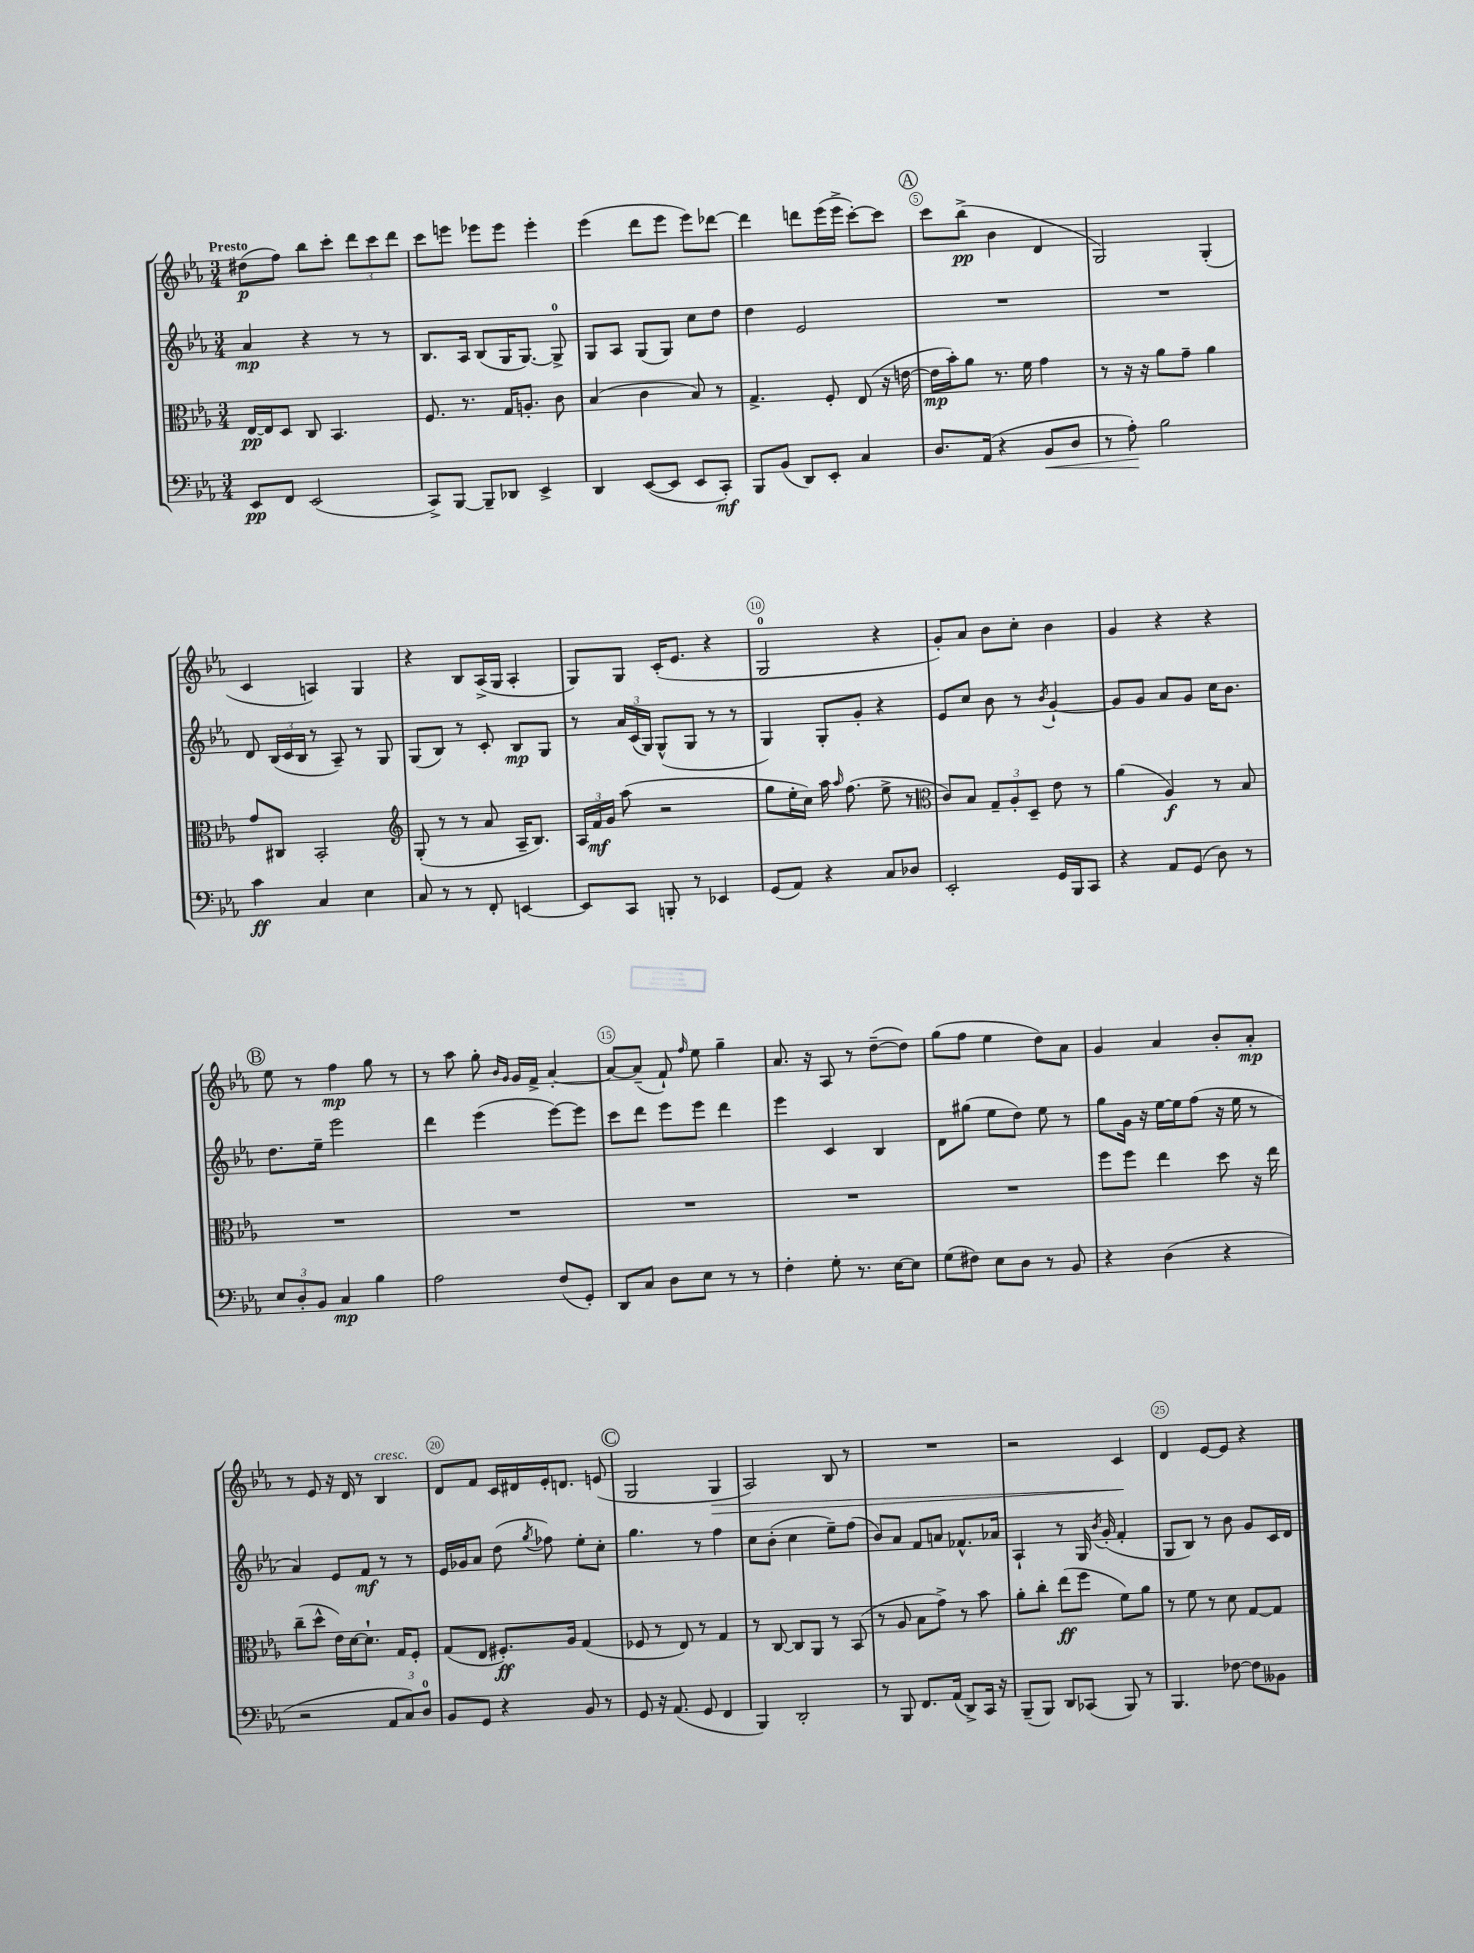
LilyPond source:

<<
\new StaffGroup <<
\new Staff = "s0" {
    \clef treble \key ees \major \numericTimeSignature \time 3/4 \tempo "Presto"
    \autoBeamOff dis''8[\p( f''8]) bes''8[ c'''8]-. \tuplet 3/2 { d'''8[ c'''8 d'''8] } |
    c'''8[ e'''8] ees'''8[ ees'''8] ees'''4-. |
    ees'''4( d'''8[ ees'''8] ees'''8[) des'''8]~ |
    des'''4 d'''8[ ees'''16( ees'''16]-> c'''8[~-.) c'''8] |
    \mark \markup { \circle "A" } c'''8[ bes''8]->\pp( bes'4 d'4 |
    g2) g4-.( |
    c'4 a4) g4 |
    r4 bes8[ aes16->( g16] aes4-. |
    g8[) g8] c'16[-.( ees'8.] r4 |
    g2-0 r4 |
    g'8[-.) aes'8] bes'8[ c''8]-. bes'4 |
    g'4 r4 r4 |
    \mark \markup { \circle "B" } ees''8 r8 f''4\mp g''8 r8 |
    r8 aes''8 g''8-. \grace { bes'16[ g'16] } g'16[ f'16]-> aes'4~-. |
    aes'8[~ aes'8]--( f'8-!) \grace { f''16 } ees''8 g''4-- |
    aes'8. r16 aes8 r8 d''8[~--( d''8]) |
    g''8[( f''8] ees''4 d''8[) aes'8] |
    g'4 aes'4 bes'8[-. aes'8]-.\mp |
    r8 ees'8 r16 d'16 r8 bes4^\markup { \italic "cresc." } |
    d'8[ f'8] c'16[ dis'16 ees'16-. d'8.] e'8( |
    \mark \markup { \circle "C" } g2 g4\> |
    aes2) bes8 r8 |
    R2. |
    r2 c'4\! |
    d'4 ees'8[~ ees'8] r4 \bar "|." |
}
\new Staff = "s1" {
    \clef treble \key ees \major \numericTimeSignature \time 3/4
    \autoBeamOff aes'4\mp r4 r8 r8 |
    bes8.[ aes16] bes8[( g16 g8.]~) g8-0-> |
    g8[ aes8] g8[( g8]) c''8[ d''8] |
    d''4 ees'2 |
    \mark \markup { \circle "A" } R2. |
    R2. |
    d'8 \tuplet 3/2 { bes16[( c'16 bes16] } r8 aes8--) r8 g8 |
    g8[( bes8]) r8 c'8-. bes8[\mp g8] |
    r8 \tuplet 3/2 { aes'16[ c'16( g16]) } g8[-^( g8] r8 r8 |
    g4) g8[-. g'8]-. r4 |
    ees'8[ c''8] bes'8 r8 \acciaccatura { bes'8 } g'4~-! |
    g'8[ g'8] aes'8[ g'8] c''16[ bes'8.] |
    \mark \markup { \circle "B" } d''8.[ ees''16]-- ees'''2 |
    d'''4 ees'''4( ees'''8[~) ees'''8] |
    c'''8[ d'''8] ees'''8[ ees'''8] d'''4 |
    ees'''4 c'4 bes4 |
    d'8[ gis''8]( ees''8[ d''8]) ees''8 r8 |
    g''8[ g'16] r16 ees''16[~ ees''16 f''8]( r16 ees''16 r8 |
    aes'4) ees'8[ f'8]\mf r8 r8 |
    ees'16[ ges'16 aes'8] d''8( \acciaccatura { g''8 } fes''8) ees''8[-. c''8]-. |
    \mark \markup { \circle "C" } g''4. r8 f''4 |
    c''8[ bes'8]-.( c''4 ees''8[--) f''8]( |
    bes'8[) aes'8] f'8[ a'8] fes'8.[-^ aes'16] |
    aes4-! r8 g16 \acciaccatura { bes'8 } g'16-.( f'4-. |
    g8[ bes8]) r8 bes'8 g'8[ c'16 d'16] \bar "|." |
}
\new Staff = "s2" {
    \clef alto \key ees \major \numericTimeSignature \time 3/4
    \autoBeamOff ees16[~\pp ees16 d8] c8 bes,4. |
    f8. r8. g16[ a8.]-. c'8 |
    bes4( c'4 bes8) r8 |
    g4.-> f8-. ees8( r16 e'16~ |
    \mark \markup { \circle "A" } e'16[\mp bes'16-.) aes'8] r8. f'16 g'4 |
    r8 r16 r16 aes'8[ g'8]-- aes'4 |
    g'8[ cis8] bes,2-. |
    \clef treble g8-.( r8 r8 aes'8 aes16[-- bes8.]) |
    \tuplet 3/2 { aes16[ f'16\mf g'16] } aes''8( r2 |
    g''8[ ees''16-. c''16]) aes''16 \grace { aes''16 } f''8.( ees''8-> r8 |
    \clef alto c'8[) bes8] \tuplet 3/2 { g8[-- aes8-. d8]-- } ees'8 r8 |
    aes'4( aes4\f) r8 bes8 |
    \mark \markup { \circle "B" } R2. |
    R2. |
    R2. |
    R2. |
    R2. |
    f''8[ f''8] ees''4 d''8 r16 ees''16 |
    c''8[--( d''8]-^ ees'16[) d'16~ d'8.]-! g16[ f8]-. |
    g8[( ees8] fis8.[-.\ff) aes16] g4( |
    \mark \markup { \circle "C" } fes8 r8 ees8) r8 g4 |
    r8 c8~ c8[ aes,8] r8 bes,8( |
    r8 aes8 bes8[ g'8]->) r8 bes'8 |
    aes'8[-. c''8]-. ees''8[\ff( f''8] f'8[) aes'8] |
    r8 f'8 r8 d'8 g8[~ g8] \bar "|." |
}
\new Staff = "s3" {
    \clef bass \key ees \major \numericTimeSignature \time 3/4
    \autoBeamOff ees,8[\pp f,8] ees,2( |
    c,8[->) bes,,8]~ bes,,8[-- des,8] ees,4-> |
    d,4 ees,8[~( ees,8] ees,8[ c,8]-.\mf) |
    bes,,8[ bes,8]( d,8[) ees,8]-. c4 |
    \mark \markup { \circle "A" } d8.[ aes,16]( r4 bes,8[\< d8] |
    r8 aes8-.\!) bes2 |
    c'4\ff c4 ees4 |
    c8 r8 r8 f,8-. e,4~ |
    e,8[ c,8] b,,8-. r8 ees,4 |
    g,8[( aes,8]) r4 c8[ des8] |
    ees,2-. g,16[ bes,,16 c,8] |
    r4 aes,8[ g,8]( d8) r8 |
    \mark \markup { \circle "B" } \tuplet 3/2 { ees8[ d8-. bes,8] } c4\mp bes4 |
    aes2 f8[( g,8]-.) |
    d,8[ c8] d8[ ees8] r8 r8 |
    f4-. g8-. r8. ees16[~ ees8] |
    g8[( fis8]) ees8[ d8] r8 bes,8 |
    r4 d4( r4 |
    r2 \tuplet 3/2 { aes,8[ c8) d8]-0 } |
    bes,8[ g,8] r4 bes,8 r8 |
    \mark \markup { \circle "C" } g,8 r16 aes,8.( g,8 f,4 |
    bes,,4) d,2-. |
    r8 bes,,8 f,8.[ aes,16]( d,8[->) c,16] r16 |
    bes,,8[--( bes,,8]) d,8[ ces,8]( bes,,8) r8 |
    bes,,4. fes8~ fes8[ beses,8] \bar "|." |
}
>>
>>
\layout { \context { \Score \override BarNumber.break-visibility = ##(#f #t #t) barNumberVisibility = #(every-nth-bar-number-visible 5) \override BarNumber.stencil = #(make-stencil-circler 0.1 0.3 ly:text-interface::print) } }
